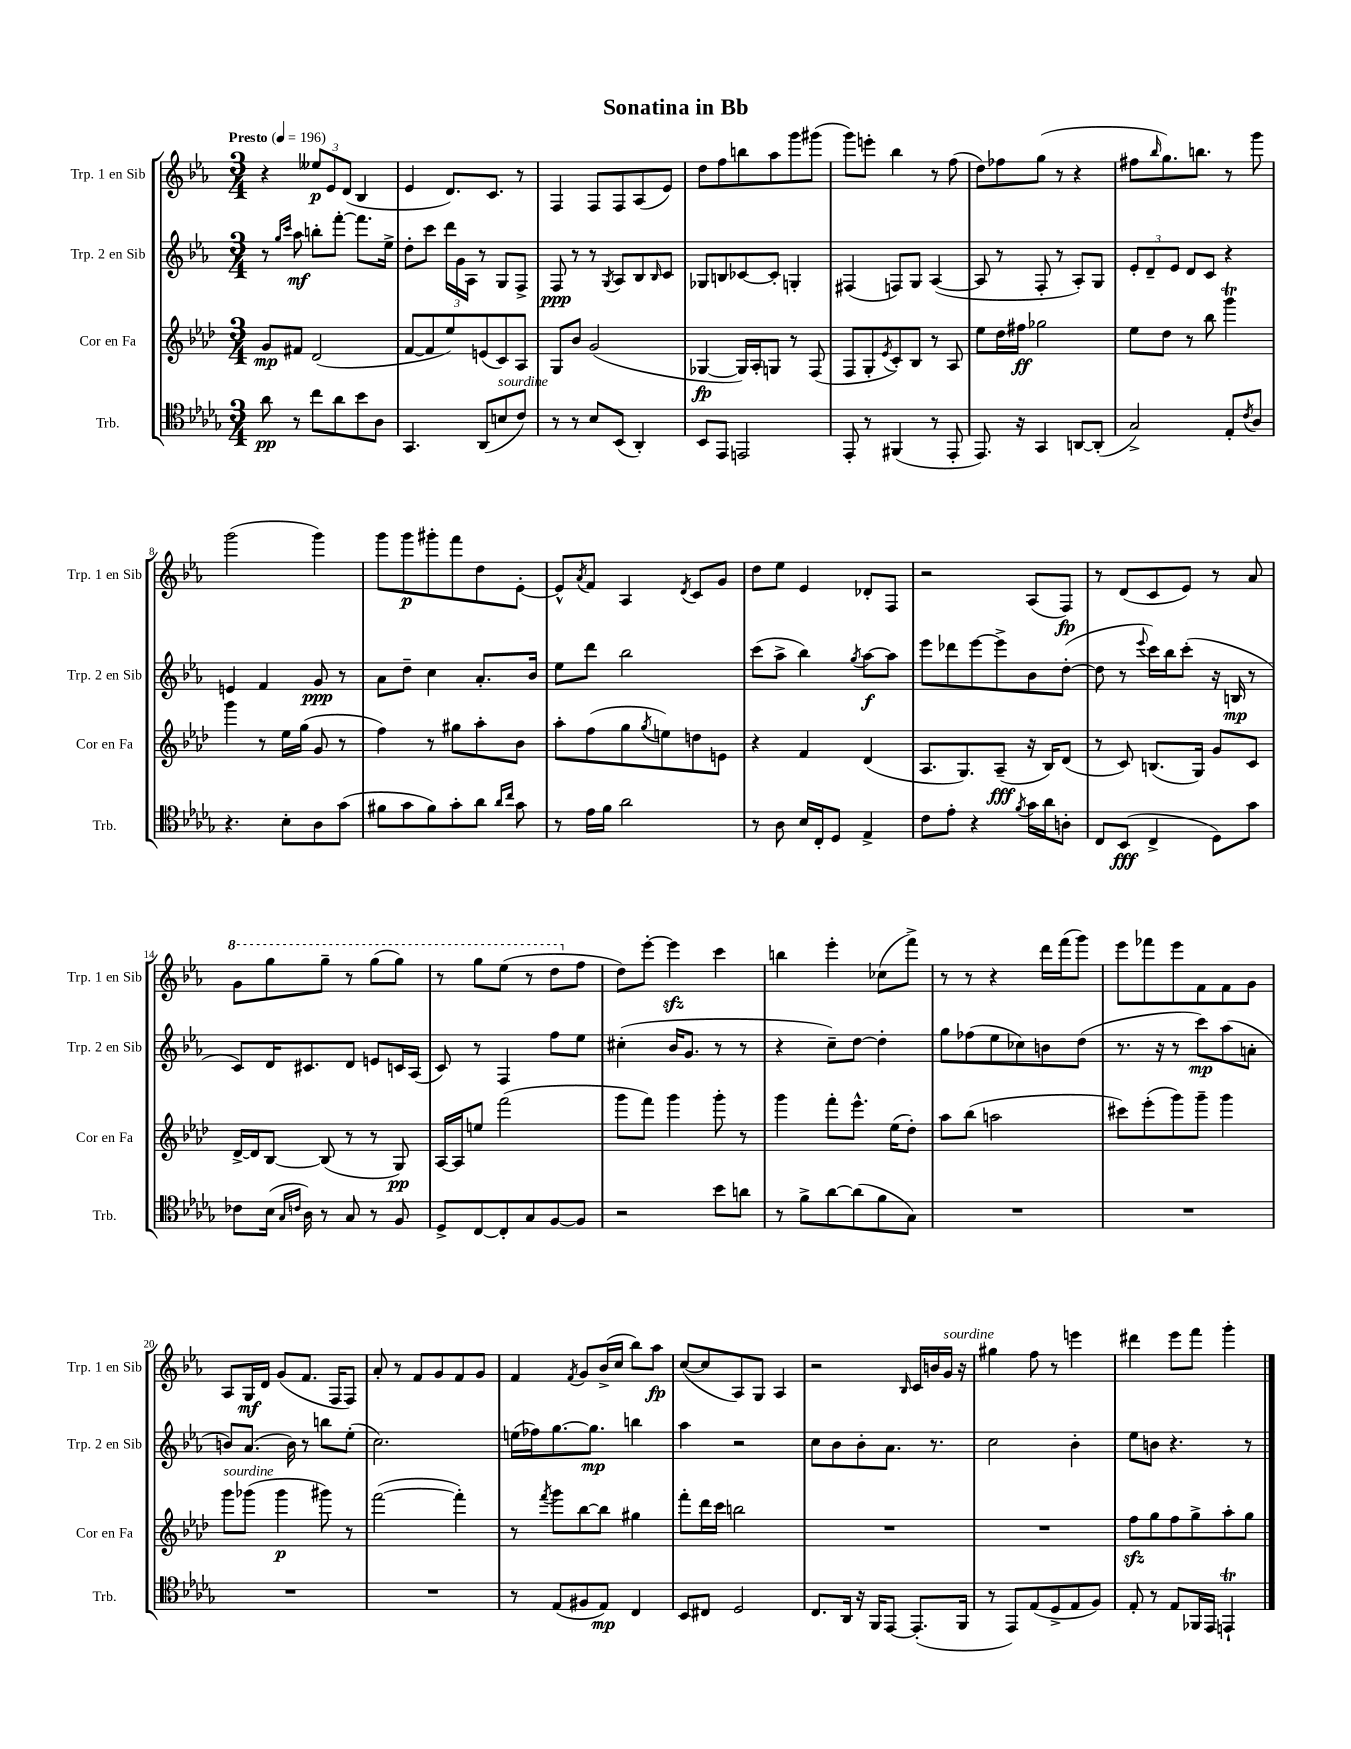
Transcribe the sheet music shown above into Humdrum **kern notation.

**kern	**kern	**kern	**kern
*staff4	*staff3	*staff2	*staff1
*clefC4	*clefG2	*clefG2	*clefG2
*k[b-e-a-d-g-]	*k[b-e-a-d-]	*k[b-e-a-]	*k[b-e-a-]
*M3/4	*M3/4	*M3/4	*M3/4
*MM196	*MM196	*MM196	*MM196
8a-	8g	8r	4r
.	.	16qqgg	.
.	.	16qqccc	.
8r	8f#	8aa-	.
8cc	(2d-	8bb'	12ee--
.	.	.	12e-
8a-	.	[8fff'	.
.	.	.	(12d
8b-	.	8.fff]	4B-
8A-	.	.	.
.	.	16ee-^	.
=	=	=	=
4.GG-	[8f	8dd'	4e-
.	8f]	8ccc	.
.	8ee-)	24ddd	8.d)
.	.	24g	.
.	.	24A-	.
(8AA-	(8e	8r	.
.	.	.	8.c
8B	8c)	8G	.
8c)	8A-	8F^	8r
=	=	=	=
8r	8G	8F	4F
8r	8b-	8r	.
8B-	(2g	8r	8F
.	.	8qG	.
(8BB-	.	8A-	8F
4AA-')	.	8B-	(8A-
.	.	16qqB-	.
.	.	8c	8e-)
=	=	=	=
8BB-	[4G-	8G-	8dd
8EE-	.	8B	8ff
2EE	16G-])	[8c-	8bb
.	16A-'	.	.
.	8G	8c-']	8aa-
.	8r	4G'	8ggg
.	(8F	.	(8ggg#
=	=	=	=
8EE-'	8F	(4F#	8ggg)
8r	8G'	.	8eee'
.	8qe-	.	.
(4FF#	8c')	8F)	4bb-
.	8B-	8G	.
8r	8r	([4A-	8r
8EE-'	8A-	.	(8ff
=	=	=	=
8.EE-)	8ee-	8A-]	8dd)
.	16dd-	8r	8ff-
16r	16ff#	.	.
4GG-	2gg-	8F'	(8gg
.	.	8r	8r
[8AA	.	8A-')	4r
(8AA']	.	8G	.
=	=	=	=
2G-^)	8ee-	12e-'	8ff#
.	.	12d~	.
.	.	.	16qqbb-
.	8dd-	.	8.gg)
.	.	12e-	.
.	8r	8d	.
.	.	.	8.bb
.	8bb-	8c	.
8E-'	4ggg	4r	8r
8qc	.	.	.
8A-	.	.	8ggg
=	=	=	=
4.r	4ggg	4e	(2ggg
.	8r	4f	.
8B-'	16ee-	.	.
.	(16gg	.	.
8A-	8g	8g	4ggg)
(8g-	8r	8r	.
=	=	=	=
8f#	4ff)	8a-	8ggg
8g-	.	8dd~	8ggg
8f#)	8r	4cc	8ggg#'
8g-'	8gg#	.	8fff
8a-	8aa-'	8.a-'	8dd
16qqa-	.	.	.
16qqcc	.	.	.
8g-	8b-	.	[8e-'
.	.	16b-	.
=	=	=	=
8r	8aa-'	8ee-	8e-^^]
.	.	.	8qa-
16e-	(8ff	8ddd	8f
16f	.	.	.
2a-	8gg	2bb-	4A-
.	8qgg	.	.
.	8ee)	.	.
.	.	.	8qd
.	8dd	.	8c
.	8e	.	8g
=	=	=	=
8r	4r	(8ccc	8dd
8A-	.	8aa-^	8ee-
16B-	4f	4bb-)	4e-
16C'	.	.	.
8D-	.	.	.
.	.	8qgg	.
4E-^	(4d-	[8aa-	8d-'
.	.	8aa-]	8F
=	=	=	=
8c	8.A-	8eee-	2r
8e-'	.	8ddd-	.
.	8.G)	.	.
4r	.	[8eee-	.
.	(8A-~	8eee-^]	.
8qf	.	.	.
16g-	16r	8b-	(8A-
16a-	16B-)	.	.
8A'	(8d-	([8dd'	8F)
=	=	=	=
8C	8r	8dd]	8r
(8BB-	8c)	8r	(8d
.	.	8qqeee-	.
4C^	(8.B	16ccc)	8c
.	.	16bb-	.
.	.	(8ccc'	8e-)
.	16G)	.	.
8D-)	8g	16r	8r
.	.	16B	.
8g-	8c	8r	8a-
=	=	=	=
8c-	[16d-^	8c)	8gg
.	16d-]	.	.
(16B-	[8B-	16d	8ggg
16qqG-	.	.	.
16qqc	.	.	.
16A-)	.	8.c#	.
8r	(8B-]	.	8ggg~
8G-	8r	8d	8r
8r	8r	8e	(8ggg
8F	8G)	16c	8ggg)
.	.	(16A-	.
=	=	=	=
8D-^	[16A-	8c)	8r
.	16A-]	.	.
[8C	8ee	8r	8ggg
8C']	(2fff	4F	(8eee-
8G-	.	.	8r
[8F	.	8ff	8ddd
8F]	.	8ee-	8ff
=	=	=	=
2r	8ggg	(4cc#'	8dd)
.	8fff)	.	[8eee-'
.	4ggg	16b-	4eee-]
.	.	8.g	.
8b-	8ggg'	8r	4ccc
8a	8r	8r	.
=	=	=	=
8r	4ggg	4r	4bb
8f^	.	.	.
[8a-	8fff'	8cc~)	4eee-'
(8a-]	8.eee-^^	[8dd	.
8f	.	4dd']	(8cc-
.	(16ee-	.	.
8G-)	8dd-')	.	8fff^)
=	=	=	=
2.r	8aa-	8gg	8r
.	(8bb-	(8ff-	8r
.	2aa	8ee-	4r
.	.	8cc-)	.
.	.	8b	16ddd
.	.	.	(16fff
.	.	(8dd	8ggg)
=	=	=	=
2.r	8ccc#)	8.r	8eee-
.	(8eee-'	.	8fff-
.	.	16r	.
.	8ggg)	8r	8eee-
.	8ggg~	8ccc)	8f
.	4ggg	(8aa-	8f
.	.	8a'	8g
=	=	=	=
2.r	8ggg	8b)	8A-
.	(8ggg-	(8.a-	16G
.	.	.	16d
.	4ggg-	.	(8g
.	.	16b)	.
.	.	8r	8.f
.	8ggg#)	8bb	.
.	.	.	16F
.	8r	(8ee-'	8F)
=	=	=	=
2.r	([2fff	2.cc)	8a-'
.	.	.	8r
.	.	.	8f
.	.	.	8g
.	4fff'])	.	8f
.	.	.	8g
=	=	=	=
8r	8r	(16ee	4f
.	.	16ff-)	.
.	8qfff	.	.
(8E-	8ggg	[8.gg	.
.	.	.	8qf
8F#	[8bb-	.	8g
.	.	8.gg]	.
8E-)	8bb-]	.	(16b-^
.	.	.	16cc
4C	4gg#	4bb	8bb-)
.	.	.	8aa-
=	=	=	=
8BB-	8fff'	4aa-	([8cc
8C#	16ddd-	.	8cc]
.	16ccc	.	.
2D-	2bb	2r	8A-)
.	.	.	8G
.	.	.	4A-
=	=	=	=
8.C	2.r	8cc	2r
.	.	8b-	.
16AA-	.	.	.
16r	.	8b-'	.
16FF	.	.	.
[8EE-	.	8.a-	.
.	.	.	16qqB-
(8.EE-']	.	.	16c
.	.	8.r	16b
.	.	.	16g
16FF	.	.	16r
=	=	=	=
8r	2.r	2cc	4gg#
8EE-)	.	.	.
(8E-	.	.	8ff
8D-^	.	.	8r
8E-	.	4b-'	4eee
8F)	.	.	.
=	=	=	=
8E-'	8ff	8ee-	4ddd#
8r	8gg	8b	.
8E-	8ff	4.r	8eee-
16FF-	8gg^	.	8fff
16EE-	.	.	.
4EE`	8aa-'	.	4ggg'
.	8gg	8r	.
==	==	==	==
*-	*-	*-	*-
